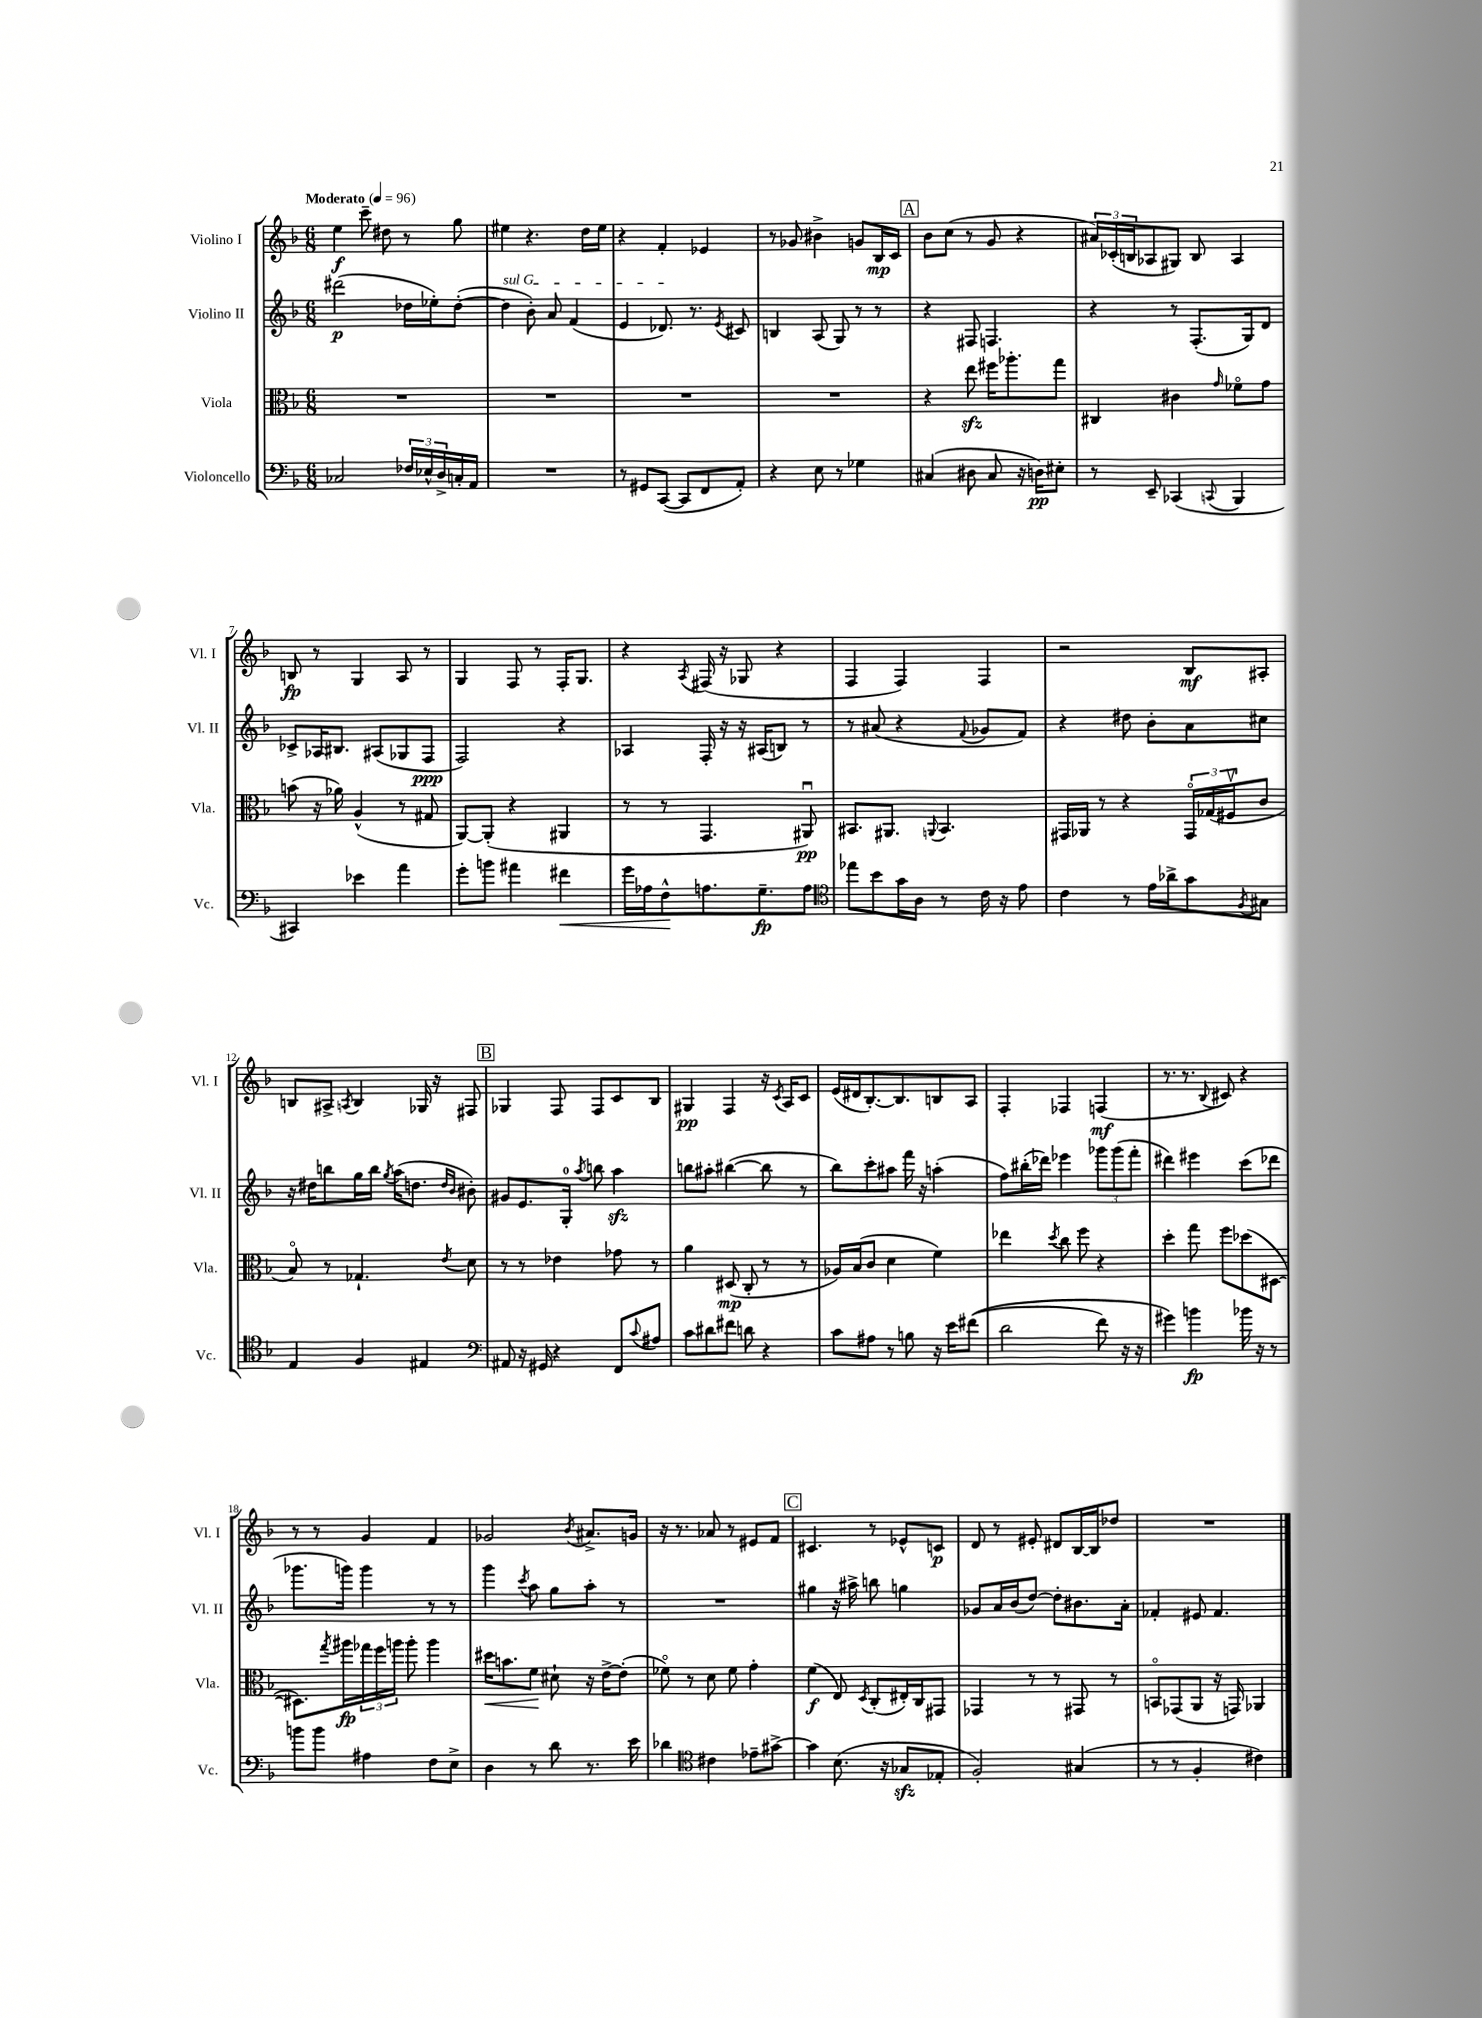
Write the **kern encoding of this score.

**kern	**dynam	**kern	**dynam	**kern	**dynam	**kern	**dynam
*part4	*part4	*part3	*part3	*part2	*part2	*part1	*part1
*staff4	*staff4	*staff3	*staff3	*staff2	*staff2	*staff1	*staff1
*I"Violoncello	*	*I"Viola	*	*I"Violino II	*	*I"Violino I	*
*I'Vc.	*	*I'Vla.	*	*I'Vl. II	*	*I'Vl. I	*
*clefF4	*	*clefC3	*	*clefG2	*	*clefG2	*
*k[b-]	*	*k[b-]	*	*k[b-]	*	*k[b-]	*
*M6/8	*	*M6/8	*	*M6/8	*	*M6/8	*
*MM96	*	*MM96	*	*MM96	*	*MM96	*
=1	=1	=1	=1	=1	=1	=1	=1
!	!	!	!	!	!	!LO:TX:a:B:t=Moderato	!
2C-X/	.	2.r	.	(2ddd#X\	p	4ee\	f
.	.	.	.	.	.	8ccc~\	.
.	.	.	.	.	.	8dd#X\	.
24F-X/LL	.	.	.	16dd-X\LL	.	8r	.
24E-X^^/	.	.	.	.	.	.	.
.	.	.	.	16ee-X'\J)	.	.	.
24D^/	.	.	.	.	.	.	.
16Cn'/	.	.	.	([8dd-'\J	.	8gg\	.
16AA/JJ	.	.	.	.	.	.	.
=2	=2	=2	=2	=2	=2	=2	=2
!	!	!	!	!LO:TX:a:i:t=sul G	!	!	!
2.r	.	2.r	.	4dd-\]	.	4ee#X\	.
.	.	.	.	8b-'\)	.	4.r	.
.	.	.	.	8a/	.	.	.
.	.	.	.	(4f/	.	.	.
.	.	.	.	.	.	16dd\LL	.
.	.	.	.	.	.	16ee#\JJ	.
=3	=3	=3	=3	=3	=3	=3	=3
8r	.	2.r	.	4e/	.	4r	.
8GG#X/L	.	.	.	.	.	.	.
([8CC/J	.	.	.	8.d-X/)	.	4f'/	.
8CC/L]	.	.	.	.	.	.	.
.	.	.	.	8.r	.	.	.
8FF/	.	.	.	.	.	4e-X/	.
.	.	.	.	8qe/	.	.	.
8AA'/J)	.	.	.	8c#X/	.	.	.
=4	=4	=4	=4	=4	=4	=4	=4
4r	.	2.r	.	4Bn/	.	8r	.
.	.	.	.	.	.	8g-X/	.
8E\	.	.	.	(8A/	.	4b#X^\	.
8r	.	.	.	8G/)	.	.	.
4G-X\	.	.	.	8r	.	8gn/L	.
.	.	.	.	8r	.	16B-/L	mp
.	.	.	.	.	.	16c/JJ	.
!!LO:REH:place=s1:t=A
=5	=5	=5	=5	=5	=5	=5	=5
(4C#X/	.	4r	.	4r	.	8b-\L	.
.	.	.	.	.	.	(8cc\J	.
8D#X\	.	8eezz\	.	8F#X/	.	8r	.
8C#/	.	16ff#X\KL	.	4.Fn/	.	8g/	.
.	.	8.aa-X'\	.	.	.	.	.
16r	.	.	.	.	.	4r	.
16Dn\KL)	pp	.	.	.	.	.	.
8E#X'\J	.	8gg\J	.	.	.	.	.
=6	=6	=6	=6	=6	=6	=6	=6
8r	.	4C#X/	.	4r	.	24a#X/LL)	.
.	.	.	.	.	.	(24c-X'/	.
.	.	.	.	.	.	24Bn/J	.
8EE~/	.	.	.	.	.	8A-X/	.
(4CC-X/	.	4c#X\	.	8r	.	8G#X/J)	.
.	.	.	.	(8.F'/L	.	8B/	.
8qqCCn/	.	16qqg/	.	.	.	.	.
4BBB-/	.	8f-X\L	.	.	.	4A-/	.
.	.	.	.	16G/k)	.	.	.
.	.	8g\J	.	8d/J	.	.	.
!!LO:LB:g=z
=7	=7	=7	=7	=7	=7	=7	=7
4CC#X/)	.	(8bn\	.	8c-X^/L	.	8Bn/	fp
.	.	16r	.	16A-X/K	.	8r	.
.	.	16a-X\)	.	8.B#X/J	.	.	.
4e-X\	.	(4A^^/	.	.	.	4G/	.
.	.	.	.	(8A#X/L	.	.	.
4a\	.	8r	.	8G-X/	.	8A/	.
.	.	8G#X/	.	8F/J	ppp	8r	.
=8	=8	=8	=8	=8	=8	=8	=8
8g'\L	.	[8AA/L)	.	2F/)	.	4G/	.
8bn\J	.	(8AA'/J]	.	.	.	.	.
4a#X\	.	4r	.	.	.	8F/	.
.	.	.	.	.	.	8r	.
!	!LO:HP:b	!	!	!	!	!	!
4f#X\	<	4AA#X/	.	4r	.	16F'/KL	.
.	.	.	.	.	.	8.G/J	.
=9	=9	=9	=9	=9	=9	=9	=9
16g\LL	.	8r	.	4A-X/	.	4r	.
16A-X\J	.	.	.	.	.	.	.
8F^^\	.	8r	.	.	.	.	.
.	.	.	.	.	.	8qA/	.
8.An\	[	4.GG/	.	16F'/	.	(16F#X/	.
.	.	.	.	16r	.	16r	.
.	.	.	.	16r	.	8G-X/	.
8.G~\	fp	.	.	(16A#X/KL	.	.	.
.	.	.	.	8Bn/J)	.	4r	.
8A\J	.	8AA#Xu/)	pp	8r	.	.	.
=10	=10	=10	=10	=10	=10	=10	=10
*clefC4	*	*	*	*	*	*	*
8ee-X\L	.	8.BB#X/L	.	8r	.	4F/	.
8b-\	.	.	.	(8a#X/	.	.	.
.	.	8.AA#X/J	.	.	.	.	.
16g\L	.	.	.	4r	.	4F/)	.
16A\JJ	.	.	.	.	.	.	.
.	.	8qqAAn/	.	.	.	.	.
8r	.	4.BB#/	.	.	.	.	.
.	.	.	.	8qqf/	.	.	.
16c\	.	.	.	8g-X/L	.	4F/	.
16r	.	.	.	.	.	.	.
8e\	.	.	.	8f/J)	.	.	.
=11	=11	=11	=11	=11	=11	=11	=11
4c\	.	16GG#X/LL	.	4r	.	2r	.
.	.	16AA-X/JJ	.	.	.	.	.
.	.	8r	.	.	.	.	.
8r	.	4r	.	8dd#X\	.	.	.
16e\LL	.	.	.	8b-'\L	.	.	.
16a-X^\J	.	.	.	.	.	.	.
8g\	.	24GG#/LL	.	8a\	.	8B-/L	mf
.	.	(24G-X/	.	.	.	.	.
.	.	24F#Xv/J	.	.	.	.	.
8qF/	.	.	.	.	.	.	.
8G#X\J	.	8c/J	.	8cc#X\J	.	8A#X'/J	.
!!LO:LB:g=z
=12	=12	=12	=12	=12	=12	=12	=12
4E/	.	8B-/)	.	16r	.	8Bn/L	.
.	.	.	.	16dd#X\KL	.	.	.
.	.	8r	.	8bbn\	.	8A#X^/J	.
.	.	.	.	.	.	8qAn/	.
4F/	.	4.G-X`/	.	16gg\L	.	4B/	.
.	.	.	.	16bb\JJ	.	.	.
.	.	.	.	8qgg/	.	.	.
.	.	.	.	(16aa\KL	.	.	.
.	.	.	.	8.ddn\J	.	.	.
4E#X/	.	.	.	.	.	16G-X/	.
.	.	.	.	.	.	16r	.
.	.	.	.	16qqdd/LL	.	.	.
.	.	8qe/	.	16qqb-/JJ	.	.	.
.	.	8d\	.	8b#X'\)	.	8F#X/	.
!!LO:REH:place=s1:t=B
=13	=13	=13	=13	=13	=13	=13	=13
*clefF4	*	*	*	*	*	*	*
8AA#X/	.	8r	.	8g#X/L	.	4G-X/	.
16r	.	8r	.	8.e/	.	.	.
16GG#X/	.	.	.	.	.	.	.
4r	.	4e-X\	.	.	.	8F/	.
.	.	.	.	16G'/Jk	.	.	.
.	.	.	.	8qaa/	.	.	.
.	.	.	.	8bbn\	.	8F/L	.
8FF/L	.	8g-X\	.	4aazz\	.	8c/	.
8qqc/	.	.	.	.	.	.	.
8A#X/J	.	8r	.	.	.	8B-/J	.
=14	=14	=14	=14	=14	=14	=14	=14
8c\L	.	4a\	.	8bbn\L	.	4G#X/	pp
8d#X\	.	.	.	8aa#X'\J	.	.	.
8f#X\J	.	(8D#X/	mp	([4bb#X\	.	4F/	.
8dn\	.	8C'/	.	.	.	.	.
4r	.	8r	.	8bb#\]	.	16r	.
.	.	.	.	.	.	8qc/	.
.	.	.	.	.	.	16A/KL	.
.	.	8r	.	8r	.	8c/J	.
=15	=15	=15	=15	=15	=15	=15	=15
8c\L	.	16A-X/LL)	.	8bb-\L)	.	(16e/LL	.
.	.	(16B-/J	.	.	.	16d#X/J	.
8A#X\J	.	8c/J	.	8ccc'\	.	[8.B-'/)	.
8r	.	4d\	.	8aa#X\J	.	.	.
.	.	.	.	.	.	8.B-/]	.
8Bn\	.	.	.	16fff\	.	.	.
.	.	.	.	16r	.	.	.
16r	.	4f\)	.	(4aan'\	.	8Bn/	.
16e\KL	.	.	.	.	.	.	.
((8f#X\J	.	.	.	.	.	8A/J	.
=16	=16	=16	=16	=16	=16	=16	=16
2d\	.	4ee-X\	.	8ff\L)	.	4F'/	.
.	.	.	.	(16bb#X'\L	.	.	.
.	.	.	.	16ddd-X\JJ)	.	.	.
.	.	8qdd/	.	.	.	.	.
.	.	8cc\	.	4eee-X\	.	4F-X/	.
.	.	8ff\	.	.	.	.	.
8f\)	.	4r	.	12ggg-X\L	.	(4Fn/	mf
.	.	.	.	(12ggg-\	.	.	.
16r	.	.	.	.	.	.	.
.	.	.	.	12fff'\J	.	.	.
16r	.	.	.	.	.	.	.
=17	=17	=17	=17	=17	=17	=17	=17
4g#X\)	.	4dd'\	.	4ddd#X\)	.	8.r	.
.	.	.	.	.	.	8.r	.
4bn\	fp	8gg\	.	4eee#X\	.	.	.
.	.	.	.	.	.	8qqB-/	.
.	.	8ff\L	.	.	.	8c#X/)	.
16b-X\	.	(8dd-X\	.	(8ccc\L	.	4r	.
16r	.	.	.	.	.	.	.
8r	.	[8D#X\J	.	8ddd-X\J	.	.	.
!!LO:LB:g=z
=18	=18	=18	=18	=18	=18	=18	=18
8bn\L	.	8.D#X\L])	.	8.ggg-X\L	.	8r	.
8b\J	.	.	.	.	.	8r	.
.	.	8qgg/	.	.	.	.	.
.	.	16aa#X\L	fp	16gggn\Jk)	.	.	.
4A#X\	.	24gg-X\	.	4ggg\	.	4g/	.
.	.	24ff\	.	.	.	.	.
.	.	24aan\JJ	.	.	.	.	.
.	.	8aa'\	.	.	.	.	.
8F\L	.	4aa\	.	8r	.	4f/	.
8E^\J	.	.	.	8r	.	.	.
=19	=19	=19	=19	=19	=19	=19	=19
!	!	!	!LO:HP:b	!	!	!	!
4D\	.	16dd#X\KL	<	4ggg\	.	2g-X/	.
.	.	8.bn\	.	.	.	.	.
.	.	.	.	8qccc/	.	.	.
8r	.	8f\J	.	8aa\	.	.	.
8d\	.	8d#X`\	[	8gg\L	.	.	.
.	.	.	.	.	.	8qb-/	.
8.r	.	16r	.	8aa'\J	.	8.a#X^/L	.
.	.	[16e^\KL	.	.	.	.	.
.	.	(8e'\J]	.	8r	.	.	.
16e\	.	.	.	.	.	16gn/Jk	.
=20	=20	=20	=20	=20	=20	=20	=20
4d-X\	.	8f-X\)	.	2.r	.	16r	.
.	.	.	.	.	.	8.r	.
.	.	8r	.	.	.	.	.
*clefC4	*	*	*	*	*	*	*
4c#X\	.	8d\	.	.	.	8a-X/	.
.	.	8f-\	.	.	.	8r	.
8e-X~\L	.	4g'\	.	.	.	8e#X/L	.
[8g#X^\J	.	.	.	.	.	8f/J	.
!!LO:REH:place=s1:t=C
=21	=21	=21	=21	=21	=21	=21	=21
4g#\]	.	(4f\	f	4gg#X\	.	4.c#X/	.
(8.B-\	.	8E/)	.	16r	.	.	.
.	.	.	.	16aa#X^\	.	.	.
.	.	8qD/	.	.	.	.	.
.	.	(8C'/L	.	8bbn\	.	8r	.
16r	.	.	.	.	.	.	.
8G-Xzz/L	.	16E#X'/L)	.	4ggn\	.	8e-X^^/L	.
.	.	16C/J	.	.	.	.	.
8E-X'/J	.	8GG#X/J	.	.	.	8cn/J	p
=22	=22	=22	=22	=22	=22	=22	=22
2F'/)	.	4GG-X/	.	8g-X/L	.	8d/	.
.	.	.	.	16a/L	.	8r	.
.	.	.	.	(16b-/J	.	.	.
.	.	8r	.	[8dd/J)	.	8e#X'/	.
.	.	8r	.	8dd'\L]	.	8d#X/L	.
(4G#X/	.	8GG#X/	.	8.b#X\	.	[16B-/L	.
.	.	.	.	.	.	16B-/J]	.
.	.	8r	.	.	.	8dd-X/J	.
.	.	.	.	16a'\Jk	.	.	.
=23	=23	=23	=23	=23	=23	=23	=23
8r	.	8BBn/L	.	4f-X'/	.	2.r	.
8r	.	(8GG-X/	.	.	.	.	.
4F'/	.	8AA/J	.	8e#X/	.	.	.
.	.	16r	.	4.f-/	.	.	.
.	.	16GGn/)	.	.	.	.	.
4c#X\)	.	4AA-X/	.	.	.	.	.
==	==	==	==	==	==	==	==
*-	*-	*-	*-	*-	*-	*-	*-
